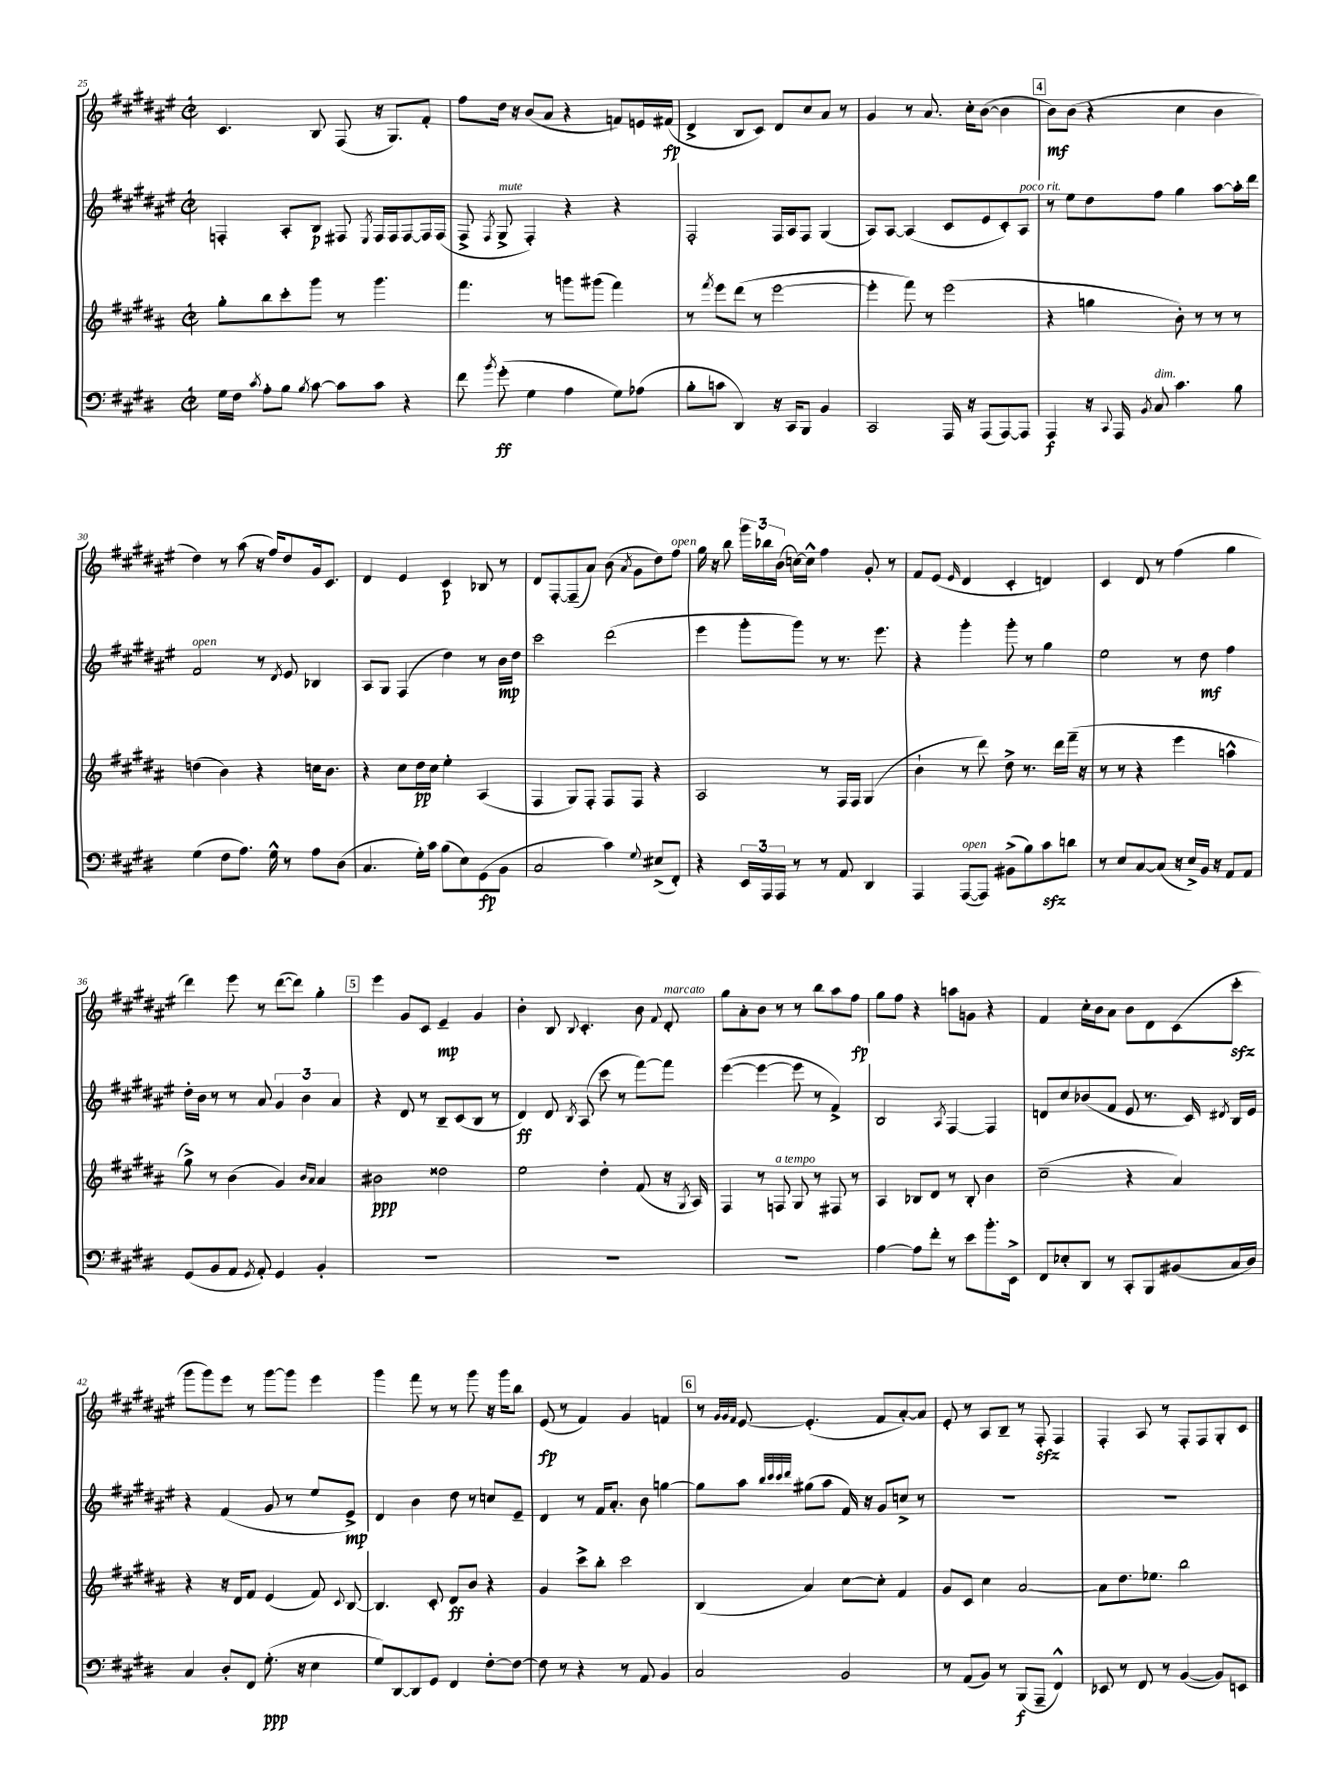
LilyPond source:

<<
\new StaffGroup <<
\new Staff = "s0" {
    \clef treble \key fis \major \defaultTimeSignature \time 2/2
    \autoBeamOff cis'4. b8 fis8( r16 gis8.[) fis'8]-. |
    fis''8[ dis''16] r16 b'8[( ais'8] r4 f'8[) e'16 fis'16]\fp( |
    dis'4-> b8[ cis'8]) dis'8[ cis''8 ais'8] r8 |
    gis'4 r8 ais'8. cis''16[-. b'8]~( b'4 |
    \mark \markup { \box "4" } b'8[\mf) b'8]( r4 cis''4 b'4 |
    dis''4) r8 ais''8( r16 fis''16[) dis''8 gis'16 cis'8.] |
    dis'4 eis'4 cis'4\p bes8 r8 |
    dis'8[ fis8~-. fis8--( ais'8]) b'8( \acciaccatura { ais'8 } gis'8[ dis''8) fis''8]^\markup { \italic "open" } |
    gis''16 r16 b''8 \tuplet 3/2 { gis'''16[ bes''16 b'16]( } c''16[~) c''16]-^ fis''4 gis'8-. r8 |
    fis'8[ eis'8]( \grace { eis'16 } dis'4 cis'4-. d'4) |
    cis'4 dis'8 r8 fis''4( gis''4 |
    dis'''4) eis'''8 r8 dis'''8[~( dis'''8]) gis''4-. |
    \mark \markup { \box "5" } eis'''4 gis'8[ cis'8] eis'4--\mp gis'4 |
    b'4-. b8 \appoggiatura { b8 } cis'4.-. b'8 \appoggiatura { fis'8 } dis'8-.^\markup { \italic "marcato" } |
    gis''8[ ais'8-. b'8] r8 r8 b''8[ ais''8 fis''8]\fp |
    gis''8[ fis''8] r4 a''8[ g'8] r4 |
    fis'4 cis''16[-. b'16 ais'8] b'8[ dis'8 cis'8( cis'''8]-.\sfz |
    gis'''8[ gis'''8) eis'''8] r8 gis'''8[~ gis'''8] eis'''4 |
    gis'''4 fis'''8 r8 r8 gis'''8 r16 gis'''16[ b''8] |
    eis'8\fp( r8 fis'4) gis'4 f'4 |
    \mark \markup { \box "6" } r8 \grace { gis'32[ gis'32 fis'32] } eis'8~ eis'4.-.( fis'8[ ais'8~-.) ais'8] |
    eis'8-. r8 ais8[ b8]-- r8 fis8-.\sfz fis4 |
    fis4-. ais8 r8 fis8[-. fis8 gis8-. cis'8] \bar "|." |
}
\new Staff = "s1" {
    \clef treble \key fis \major \defaultTimeSignature \time 2/2
    \autoBeamOff f4-. ais8[-. b8]\p fis8 \acciaccatura { eis8 } fis16[ fis16 fis8~ fis16 fis16]( |
    fis8-> \acciaccatura { fis8 } gis8->^\markup { \italic "mute" } fis4-.) r4 r4 |
    fis2-. fis16[ ais16 fis8] gis4( |
    ais8[) ais8]~ ais4( cis'8[ eis'8 cis'8-.) ais8]^\markup { \italic "poco rit." } |
    \mark \markup { \box "4" } r8 eis''8[ dis''8 fis''8] gis''4 ais''8[~ ais''16-. dis'''16] |
    fis'2^\markup { \italic "open" } r8 \acciaccatura { dis'8 } eis'8 bes4 |
    ais8[ gis8] fis4( dis''4) r8 b'16[\mp dis''16] |
    cis'''2 dis'''2( |
    eis'''4 gis'''8[-. gis'''8]) r8 r8. eis'''8. |
    r4 gis'''4-. gis'''8-. r8 gis''4 |
    eis''2 r8 dis''8\mf fis''4 |
    dis''16[-. b'16] r8 r8 ais'8 \tuplet 3/2 { gis'4 b'4 ais'4 } |
    \mark \markup { \box "5" } r4 dis'8 r8 b8[-- cis'8( b8] r8 |
    dis'4\ff) dis'8 \acciaccatura { b8 } ais8( cis'''8 r8 fis'''8[~) fis'''8] |
    eis'''4~( eis'''4~ eis'''8 r8 fis'4->) |
    b2 \acciaccatura { ais8 } fis4~ fis4 |
    d'8[ cis''8 bes'8( fis'8] eis'8 r8. cis'16) \acciaccatura { dis'8 } b16[ eis'16] |
    r4 fis'4( gis'8 r8 eis''8[ eis'8]->\mp) |
    dis'4 b'4 dis''8 r8 c''8[ eis'8]-- |
    dis'4 r8 fis'16[ ais'8.]-. b'8 g''4~ |
    \mark \markup { \box "6" } g''8[ ais''8] \grace { b''32[ cis'''32 cis'''32 dis'''32] } gis''8[( ais''8] fis'16) r16 gis'8[ c''8]-> r8 |
    R1 |
    R1 \bar "|." |
}
\new Staff = "s2" {
    \clef treble \key b \major \defaultTimeSignature \time 2/2
    \autoBeamOff gis''8[-. b''8 cis'''8-. gis'''8] r8 gis'''4. |
    fis'''4. r8 g'''8[ gis'''8]( fis'''4) |
    r8 \acciaccatura { fis'''8 } e'''8[ dis'''8]( r8 e'''2~ |
    e'''4-. fis'''8) r8 e'''2( |
    \mark \markup { \box "4" } r4 g''4 b'8-.) r8 r8 r8 |
    d''4( b'4) r4 c''16[ b'8.] |
    r4 cis''8[ dis''16\pp cis''16] e''4-. ais4( |
    fis4 gis8[) fis8]-. fis8[ fis8] r4 |
    ais2 r8 fis16[ fis16] gis4( |
    b'4-! r8 dis'''8) dis''8-> r8. dis'''16[ fis'''16]--( r16 |
    r8 r8 r4 e'''4 a''4-^ |
    gis''8->) r8 b'4( gis'4) \grace { b'16[ ais'16] } ais'4 |
    \mark \markup { \box "5" } bis'2\ppp disis''2 |
    e''2 dis''4-. fis'8( r16 \acciaccatura { gis8 } ais16) |
    fis4 r8 f8^\markup { \italic "a tempo" } gis8 r8 fis8 r8 |
    ais4 bes8[ dis'8] r8 bes8-. b'4 |
    cis''2--( r4 ais'4) |
    r4 r16 dis'16[ fis'8] e'4( fis'8) \appoggiatura { cis'8 } b8~ |
    b4. cis'8-. dis'8[\ff b'8] r4 |
    gis'4 cis'''8[-> b''8]-. cis'''2 |
    \mark \markup { \box "6" } b4( ais'4) cis''8[~ cis''8]-. fis'4 |
    gis'8[ cis'8] cis''4 ais'2~ |
    ais'8[ dis''8. ees''8.] b''2 \bar "|." |
}
\new Staff = "s3" {
    \clef bass \key e \major \defaultTimeSignature \time 2/2
    \autoBeamOff gis16[ fis16] \acciaccatura { cis'8 } a8[-. b8] \acciaccatura { b8 } cis'8~ cis'8[ cis'8] r4 |
    fis'8 \acciaccatura { b'8 } gis'8-.\ff( gis4 a4 gis8[) aes8]( |
    b8[-. c'8] dis,4) r16 cis,16[ b,,8] b,4 |
    cis,2 a,,16 r16 a,,8[( a,,8~) a,,8] |
    \mark \markup { \box "4" } a,,4\f r16 \appoggiatura { cis,8 } a,,16 \acciaccatura { b,8 } cis8^\markup { \italic "dim." } cis'4. b8 |
    gis4( fis8[ a8.]) gis16-^ r8 a8[ dis8]( |
    cis4. gis16[-.) cis'16] b8[( e8) gis,8\fp( b,8] |
    cis2 cis'4) \appoggiatura { gis8 } eis8[->( fis,8]-.) |
    r4 \tuplet 3/2 { e,16[ a,,16 a,,16] } r8 r8 a,8 dis,4 |
    a,,4 a,,8[~^\markup { \italic "open" }( a,,8]) bis,8[->( b8) cis'8\sfz d'8] |
    r8 e8[ cis8~ cis8]( r16 e16[->) b,16] r16 a,8[ a,8] |
    gis,8[( b,8 a,8] \acciaccatura { gis,8 } a,8-.) gis,4 b,4-. |
    \mark \markup { \box "5" } R1 |
    R1 |
    R1 |
    a4~ a8[ fis'8]-. r8 e'8[ b'8.-. e,16]-> |
    fis,8[ ees8-. dis,8] r8 cis,8[-. b,,8 bis,8( cis16 dis16]) |
    cis4 dis8[-. fis,8] gis8.-.\ppp( r16 e4 |
    gis8[) dis,8~ dis,8 gis,8] fis,4 fis8[~-. fis8]~ |
    fis8 r8 r4 r8 a,8 b,4 |
    \mark \markup { \box "6" } cis2 b,2 |
    r8 a,8[( b,8]) r8 b,,8[\f( a,,8]-- fis,4-^) |
    ees,8 r8 fis,8 r8 b,4~( b,8[) e,8] \bar "|." |
}
>>
>>
\layout { \context { \Score currentBarNumber = #25 } }
